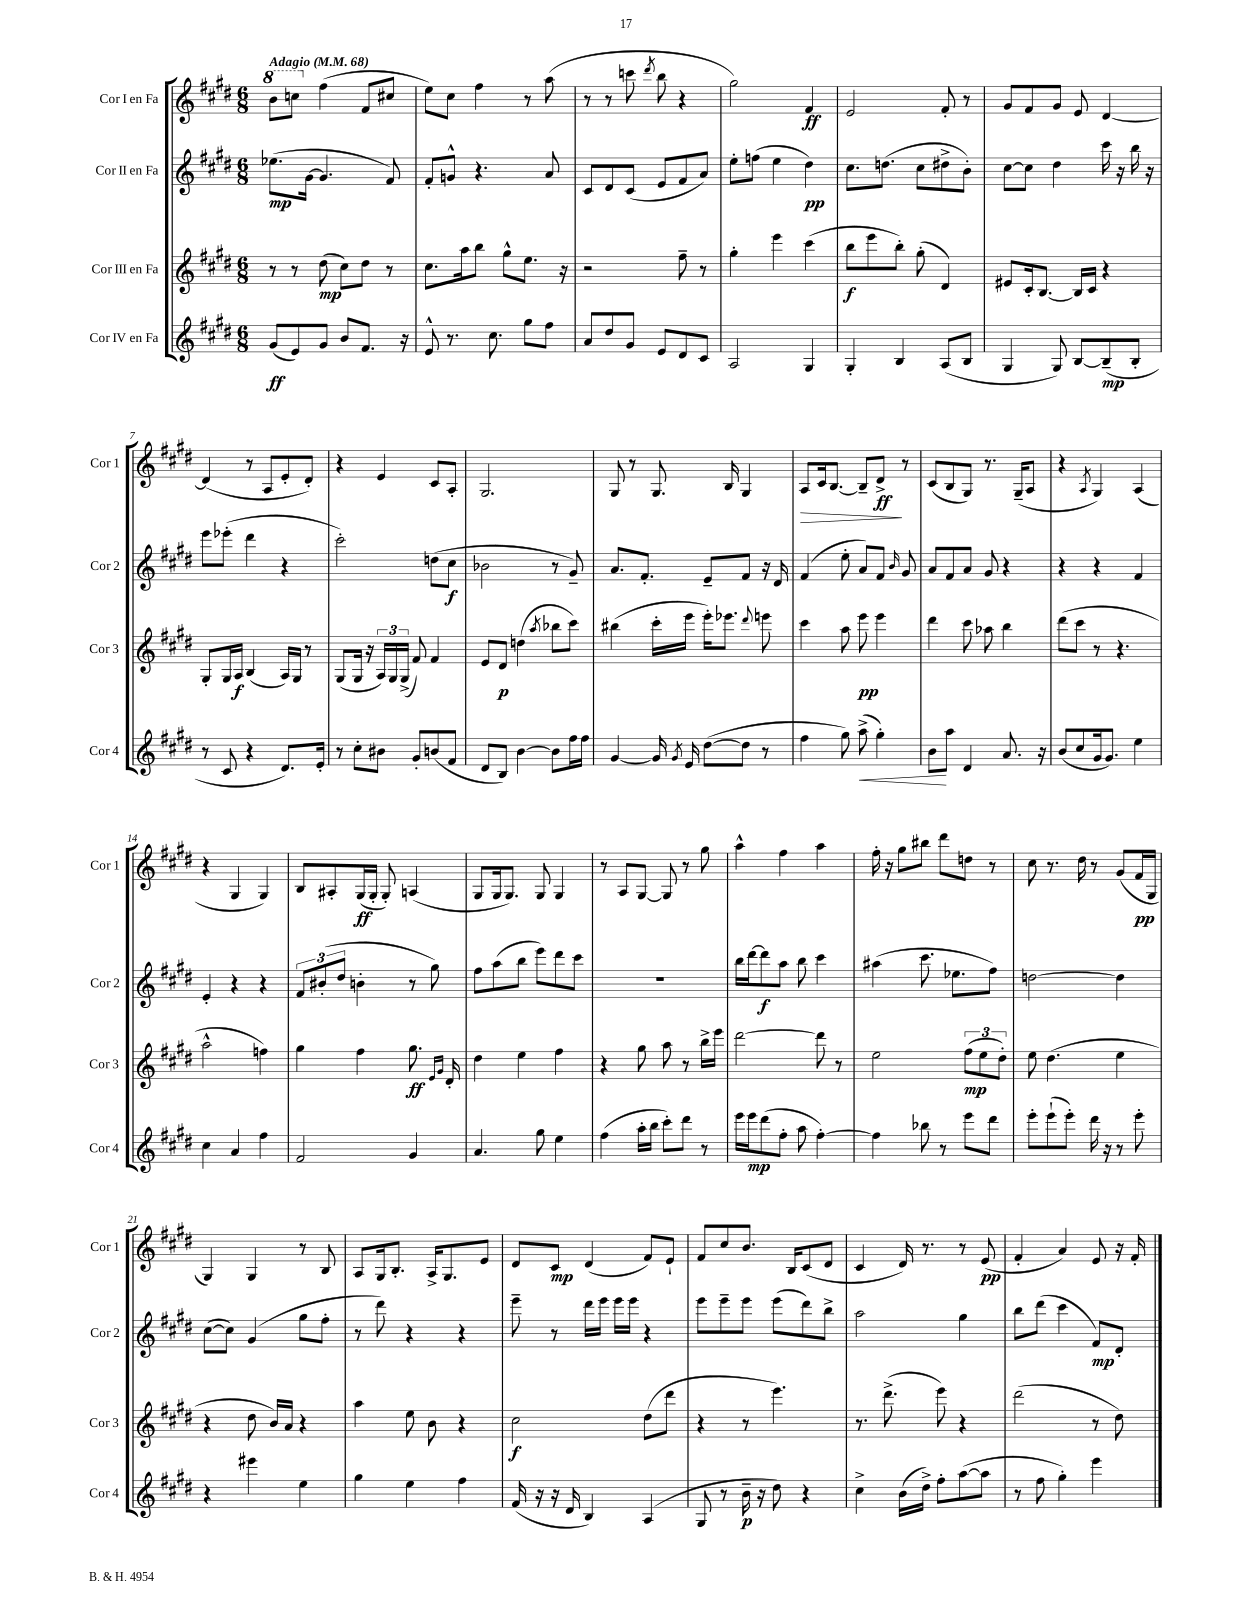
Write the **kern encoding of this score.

**kern	**kern	**kern	**kern
*staff4	*staff3	*staff2	*staff1
*clefG2	*clefG2	*clefG2	*clefG2
*k[f#c#g#d#]	*k[f#c#g#d#]	*k[f#c#g#d#]	*k[f#c#g#d#]
*M6/8	*M6/8	*M6/8	*M6/8
*MM68	*MM68	*MM68	*MM68
(8g#/L	8r	(8.ee-\L	8bb\L
8e/)	8r	.	8ccc\J
.	.	[16g#\Jk	.
8g#/J	(8dd#\	4.g#/]	(4ff#\
8b/L	8cc#\L)	.	.
8.f#/J	8dd#\J	.	8f#/L
.	8r	8f#/)	8cc#/J
16r	.	.	.
=	=	=	=
8e^^/	8.cc#\L	8f#'/L	8ee\L)
8.r	.	8g^^/J	8cc#\J
.	16aa\k	.	.
.	8bb\J	4.r	4ff#\
8.cc#\	.	.	.
.	8gg#^^\L	.	.
8gg#\L	8.ee\J	.	8r
8ff#\J	.	8a/	(8aa\
.	16r	.	.
=	=	=	=
8a/L	2r	8c#/L	8r
8dd#/	.	8d#/	8r
8g#/J	.	(8c#/J	8ccc\
.	.	.	8qddd#/
8e/L	.	8e/L	8bb\
8d#/	8ff#~\	8f#/	4r
8c#/J	8r	8a/J)	.
=	=	=	=
2A/	4gg#'\	8ee'\L	2gg#\)
.	.	(8ff\J	.
.	4eee\	4ee\	.
4G#/	(4ccc#\	4dd#\)	4f#/
=	=	=	=
4G#'/	8bb\L	8.cc#\L	2e/
.	8eee\	.	.
.	.	(8.dd\J	.
4B/	8bb'\J)	.	.
.	(8gg#'\	8cc#\L	.
(8A/L	4d#/)	8dd#^\	8f#'/
8B/J	.	8b'\J)	8r
=	=	=	=
4G#/	8e#/L	[8cc#\L	8g#/L
.	16c#'/k	8cc#\]J	8f#/
.	[8.B/J	.	.
8G#/)	.	4dd#\	8g#/J
[8B/L	16B/]LL	.	8e/
.	16c#/JJ	.	.
(8B~/]	4r	16ccc#\	[4d#/
.	.	16r	.
8B'/J	.	16bb\	.
.	.	16r	.
=	=	=	=
8r	8G#'/L	8eee\L	(4d#/]
8c#/	16G#/L	(8eee-'\J	.
.	16A/JJ	.	.
4r	(4B/	4ddd#\	8r
.	.	.	8A/L
8.d#/L)	16A/LL)	4r	8e'/
.	16G#/JJ	.	.
.	8r	.	8d#'/J)
16e'/Jk	.	.	.
=	=	=	=
8r	(8G#/L	2ccc#'\)	4r
8cc#'\L	16G#/Jk	.	.
.	16r	.	.
8b#\J	24A/LL)	.	4e/
.	24G#/	.	.
.	(24G#^/JJ	.	.
8g#'/L	8f#/)	.	.
(8b/	4f#/	(8dd\L	8c#/L
8f#/J	.	8cc#\J	8A'/J
=	=	=	=
8d#/L	8e/L	2b-\	2.G#/
8B/J)	8d#/J	.	.
[4b\	(4dd\	.	.
.	8qaa/	.	.
8b\]L	8bb-\L	8r	.
16ff#\L	8ccc#\J)	8g#~/)	.
16ff#\JJ	.	.	.
=	=	=	=
[4g#/	(4bb#\	8.a/L	8G#/
.	.	.	8r
.	.	8.f#'/J	.
16g#/]	16ccc#'\LL	.	8.G#/
8qg#/	.	.	.
16e/	16eee\JJ	.	.
([8dd#\L	16eee'\LK)	8e~/L	.
.	8.eee-\J	.	16B/
8dd#\]J	.	8f#/J	4G#/
.	8qqddd#/	.	.
8r	8eee\	16r	.
.	.	16d#/	.
=	=	=	=
4ff#\	4ccc#\	(4f#/	8A/L
.	.	.	16c#/k
.	.	.	[8.B/J
8gg#\)	8aa\	8ee'\	.
(8aa^\	8eee\	8a/L)	8B~/]L
4gg#'\)	4eee\	8f#/J	8d#^/J
.	.	16qqb/	.
.	.	8g#/	8r
=	=	=	=
8b\L	4ddd#\	8a/L	(8c#/L
8aa\J	.	8f#/	8B/
4d#/	8ccc#\	8a/J	8G#/J)
.	8aa-\	8g#/	8.r
8.a/	4bb\	4r	.
.	.	.	(16G#~/LK
.	.	.	8A/J
16r	.	.	.
=	=	=	=
(8b/L	(8ddd#\L	4r	4r
8cc#/	8ccc#\J	.	.
.	.	.	8qA/
16g#/k	8r	4r	4G#/)
8.g#/J)	.	.	.
.	4.r	.	.
4ee\	.	4f#/	(4A/
=	=	=	=
4cc#\	2aa^^\	4e'/	4r
4a/	.	4r	4G#/
4ff#\	4ff\)	4r	4G#/)
=	=	=	=
2f#/	4gg#\	12f#/L	8B/L
.	.	(12b#'/	.
.	.	.	8A#'/
.	.	12dd#/J	.
.	4ff#\	4b'\	(16G#/L
.	.	.	16G#'/JJ
.	.	.	8G#'/)
4g#/	8.gg#\	8r	(4A/
.	.	8gg#\)	.
.	16qqe/LL	.	.
.	16qqg#/JJ	.	.
.	16d#'/	.	.
=	=	=	=
4.a/	4dd#\	8ff#\L	8G#/L
.	.	(8aa\	16G#/k
.	.	.	8.G#/J)
.	4ee\	8bb\J	.
8gg#\	.	8eee\L)	8G#/
4ee\	4ff#\	8ddd#\	4G#/
.	.	8ccc#\J	.
=	=	=	=
(4ff#\	4r	2.r	8r
.	.	.	8A/L
16aa'\LL	8gg#\	.	[8G#/J
16bb\JJ	.	.	.
8ccc#'\L)	8aa\	.	8G#/]
8ddd#\J	8r	.	8r
8r	16bb^\LL	.	8gg#\
.	16eee\JJ	.	.
=	=	=	=
16eee\LL	[2ddd#\	16bb\LL	4aa^^\
16eee\J	.	[16ddd#\J	.
(8ddd#\	.	8ddd#\]	.
8ff#'\J	.	8aa\J	4ff#\
8aa\	.	8bb\	.
[4ff#'\)	8ddd#\]	4ccc#\	4aa\
.	8r	.	.
=	=	=	=
4ff#\]	2ee\	(4aa#\	16ff#'\
.	.	.	16r
.	.	.	8gg#\L
8bb-\	.	8.ccc#\	8bb#\J
8r	.	.	8ddd#\L
.	.	8.ee-\L	.
8eee\L	(12ff#\L	.	8dd\J
.	12ee\	.	.
8ddd#\J	.	8ff#\J)	8r
.	12dd#'\J)	.	.
=	=	=	=
8eee'\L	8ee\	[2dd\	8cc#\
(8eee`\	(4.dd#\	.	8.r
8eee'\J)	.	.	.
.	.	.	16dd#\
16ddd#\	.	.	8r
16r	.	.	.
8r	4ee\	4dd\]	(8g#/L
8eee'\	.	.	16f#/L
.	.	.	16G#/JJ
=	=	=	=
4r	4r	([8cc#\L	4G#/)
.	.	8cc#\]J)	.
4eee#\	8dd#\	(4g#/	4G#/
.	16b/LL)	.	.
.	16a/JJ	.	.
4ee\	4r	8gg#\L	8r
.	.	8ff#'\J	8B/
=	=	=	=
4gg#\	4aa\	8r	8A/L
.	.	8ddd#\)	16G#/k
.	.	.	8.B'/J
4ee\	8ee\	4r	.
.	8b\	.	16A^/LK
.	.	.	8.G#/
4ff#\	4r	4r	.
.	.	.	8e/J
=	=	=	=
(16f#/	2cc#\	8eee~\	8d#/L
16r	.	.	.
16r	.	8r	8c#/J
16d#/	.	.	.
4B/)	.	16ddd#\LL	(4d#/
.	.	16eee\JJ	.
.	.	16eee\LL	.
.	.	16eee\JJ	.
(4A/	(8dd#\L	4r	8f#/L)
.	8ddd#\J	.	8e`/J
=	=	=	=
8G#/	4r	8eee\L	8f#/L
8r	.	8eee~\	8cc#/
16b~\	8r	8eee\J	8.b/J
16r	.	.	.
8dd#\)	4.eee\)	(8eee\L	.
.	.	.	16B/LK
4r	.	8ddd#\)	(8c#/
.	.	8bb^\J	8d#/J
=	=	=	=
4cc#^\	8.r	2aa\	4c#/
.	(8.ddd#^\	.	.
(16b\LL	.	.	16d#/)
16dd#^\JJ)	.	.	8.r
8ff#'\L	8eee\)	.	.
([8aa\	4r	4gg#\	8r
8aa\]J	.	.	(8e/
=	=	=	=
8r	(2ddd#\	8bb\L	4f#'/
8ff#\	.	(8ddd#\J	.
4gg#'\)	.	4ccc#\	4a/)
4eee\	8r	8f#/L)	8e/
.	8dd#\)	8d#'/J	16r
.	.	.	16f#'/
==	==	==	==
*-	*-	*-	*-
